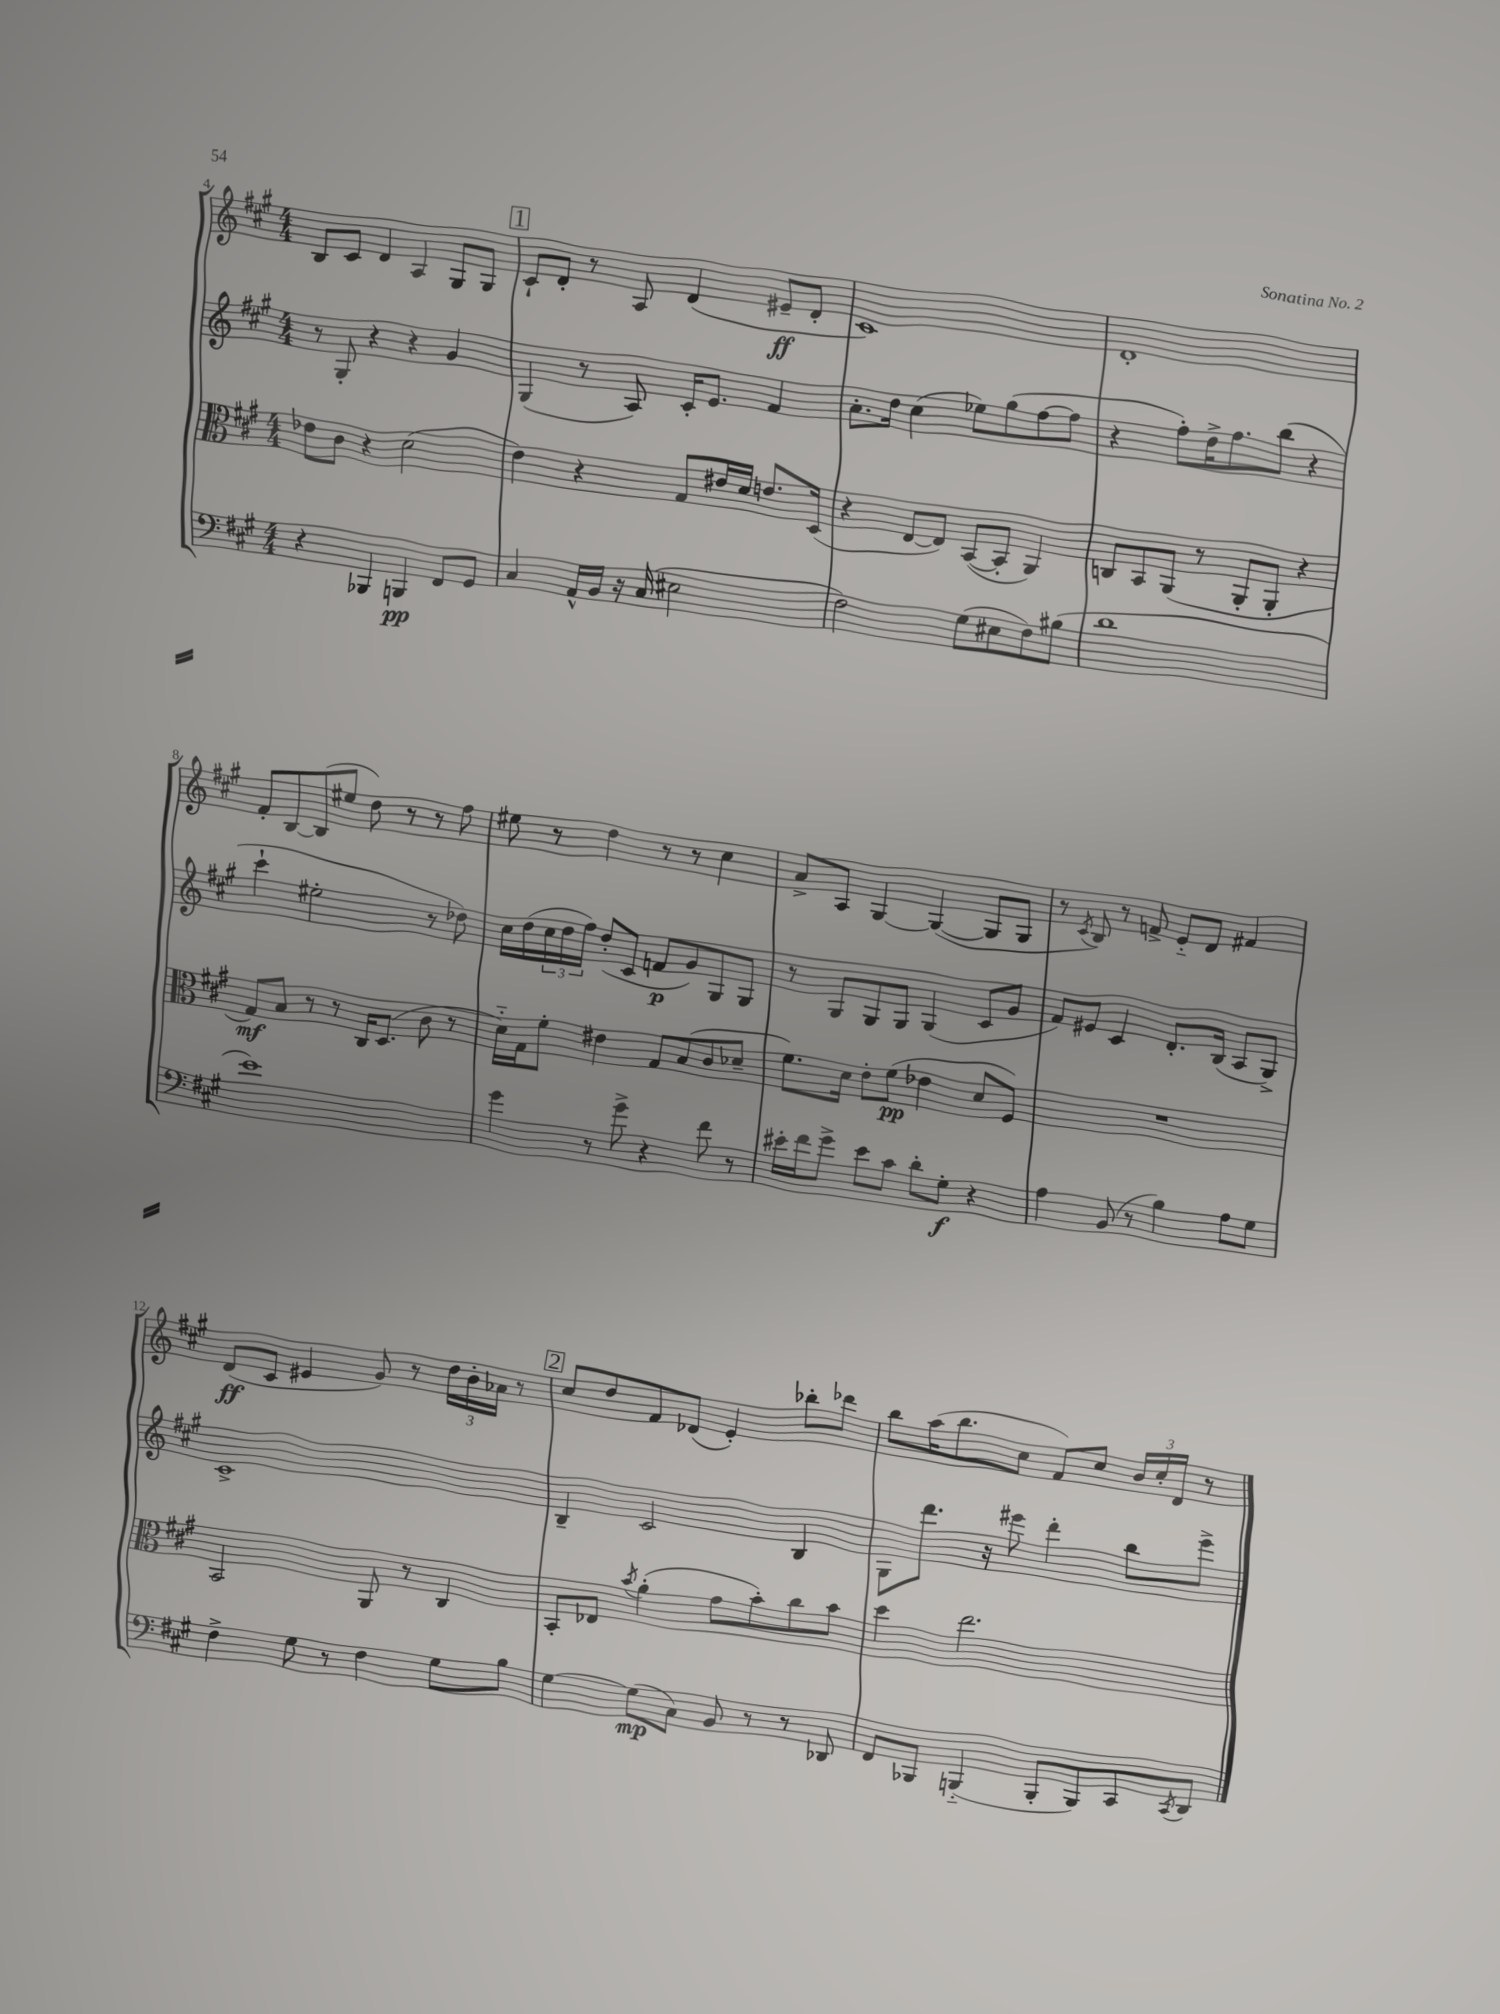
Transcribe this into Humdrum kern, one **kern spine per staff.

**kern	**dynam	**kern	**dynam	**kern	**dynam	**kern	**dynam
*part4	*part4	*part3	*part3	*part2	*part2	*part1	*part1
*staff4	*staff4	*staff3	*staff3	*staff2	*staff2	*staff1	*staff1
*clefF4	*	*clefC3	*	*clefG2	*	*clefG2	*
*k[f#c#g#]	*	*k[f#c#g#]	*	*k[f#c#g#]	*	*k[f#c#g#]	*
*M4/4	*	*M4/4	*	*M4/4	*	*M4/4	*
=4	=4	=4	=4	=4	=4	=4	=4
4r	.	8e-X\L	.	8r	.	8B/L	.
.	.	8c#\J	.	8G#'/	.	8c#/J	.
4BBB-X/	.	4r	.	4r	.	4d/	.
4BBBn/	pp	(2d\	.	4r	.	4A/	.
8FF#/L	.	.	.	4g#/	.	8G#/L	.
8GG#/J	.	.	.	.	.	8G#/J	.
!!LO:REH:place=s1:t=1
=5	=5	=5	=5	=5	=5	=5	=5
4C#/	.	4e\)	.	(4G#/	.	8c#`/L	.
.	.	.	.	.	.	8d'/J	.
16AA^^/LL	.	4r	.	8r	.	8r	.
16BB/JJ	.	.	.	.	.	.	.
16r	.	.	.	8A/)	.	8A/	.
(16C#/	.	.	.	.	.	.	.
2E#X\	.	8G#/L	.	16c#'/KL	.	(4d/	.
.	.	.	.	8.e/J	.	.	.
.	.	16e#X/L	.	.	.	.	.
.	.	16d/JJ	.	.	.	.	.
.	.	8.en/L	.	4f#/	.	8e#X~/L	ff
.	.	.	.	.	.	8d'/J	.
.	.	(16D/Jk	.	.	.	.	.
=6	=6	=6	=6	=6	=6	=6	=6
2F#\)	.	4r	.	8.a'\L	.	1c#)	.
.	.	.	.	16dd\Jk	.	.	.
.	.	[8E/L	.	(4cc#\	.	.	.
.	.	8E/J])	.	.	.	.	.
(8G#\L	.	([8BB/L	.	8ee-X\L)	.	.	.
8E#X\	.	8BB'/J]	.	(8gg#\	.	.	.
8F#\)	.	4AA/)	.	[8ff#\	.	.	.
(8B#X\J	.	.	.	8ff#\J]	.	.	.
=7	=7	=7	=7	=7	=7	=7	=7
1d	.	8Cn/L	.	4r	.	1d'	.
.	.	8BB/	.	.	.	.	.
.	.	(8AA/J	.	8ff#'\L)	.	.	.
.	.	8r	.	16dd^\K	.	.	.
.	.	.	.	8.ff#\	.	.	.
.	.	8AA'/L	.	.	.	.	.
.	.	8AA'/J	.	(8bb\J	.	.	.
.	.	4r	.	4r	.	.	.
!!LO:LB:g=z
=8	=8	=8	=8	=8	=8	=8	=8
1e)	.	8G#/L)	mf	4ccc#`\	.	8f#'/L	.
.	.	8B/J	.	.	.	[8B/	.
.	.	8r	.	2ee#X'\	.	(8B/]	.
.	.	8r	.	.	.	8ee#X/J	.
.	.	16C#/KL	.	.	.	8dd\)	.
.	.	(8.D/J	.	.	.	.	.
.	.	.	.	.	.	8r	.
.	.	8c#\	.	8r	.	8r	.
.	.	8r	.	8dd-X\)	.	8ff#\	.
=9	=9	=9	=9	=9	=9	=9	=9
4g#\	.	16d\LL)	.	16cc#\LL	.	8ee#X\	.
.	.	16G#\J	.	(16dd\	.	.	.
.	.	8f#'\J	.	24cc#\	.	8r	.
.	.	.	.	24dd\	.	.	.
.	.	.	.	24ff#\JJ)	.	.	.
8r	.	4e#X\	.	(8dd'/L	.	4dd\	.
8g#^\	.	.	.	8c#/J	.	.	.
4r	.	8G#/L	.	8fn/L	p	8r	.
.	.	(8B/	.	8g#/)	.	8r	.
8f#\	.	8c#/	.	8G#/	.	4cc#\	.
8r	.	8d-X~/J	.	8G#/J	.	.	.
=10	=10	=10	=10	=10	=10	=10	=10
16e#X'\LL	.	8.f#\L)	.	8r	.	8a^/L	.
16f#\J	.	.	.	.	.	.	.
8g#^\J	.	.	.	8G#/L	.	8A/J	.
.	.	16d\Jk	.	.	.	.	.
8e#\L	.	8e'\L	.	8G#/	.	[4G#/	.
8c#\J	.	(8f#\J	pp	8G#/J	.	.	.
8d'\L	.	4e-X\	.	(4G#/	.	(4G#/_	.
8G#'\J	f	.	.	.	.	.	.
4r	.	8d/L	.	8c#/L	.	8G#/L]	.
.	.	8F#/J)	.	8g#/J	.	8G#/J	.
=11	=11	=11	=11	=11	=11	=11	=11
4A\	.	1r	.	8f#/L)	.	8r	.
.	.	.	.	.	.	8qc#/	.
.	.	.	.	8e#X/J	.	8B/)	.
(8BB/	.	.	.	4c#/	.	8r	.
8r	.	.	.	.	.	8fn^/	.
4B\)	.	.	.	8.d'/L	.	8e/L	.
.	.	.	.	.	.	8d/J	.
.	.	.	.	(16B/Jk	.	.	.
8A\L	.	.	.	8A/L	.	4f#X/	.
8G#\J	.	.	.	8G#^/J)	.	.	.
!!LO:LB:g=z
=12	=12	=12	=12	=12	=12	=12	=12
4F#^\	.	2BB/	.	1c#^	.	(8d/L	ff
.	.	.	.	.	.	8c#/J	.
8G#\	.	.	.	.	.	4e#X/	.
8r	.	.	.	.	.	.	.
4F#\	.	8AA/	.	.	.	8g#/)	.
.	.	8r	.	.	.	8r	.
8G#\L	.	4C#/	.	.	.	24dd\LL	.
.	.	.	.	.	.	24b'\	.
.	.	.	.	.	.	24a-X\JJ	.
8B\J	.	.	.	.	.	8r	.
!!LO:REH:place=s1:t=2
=13	=13	=13	=13	=13	=13	=13	=13
[4G#\	.	8BB'/L	.	4B~/	.	8cc#/L	.
.	.	8E-X/J	.	.	.	8dd/	.
.	.	8qb/	.	.	.	.	.
(8G#\L]	mp	(4a'\	.	2c#/	.	8f#/	.
8C#\J)	.	.	.	.	.	(8d-X/J	.
8BB/	.	8g#\L	.	.	.	4e'/)	.
8r	.	8b'\)	.	.	.	.	.
8r	.	8cc#\	.	4B/	.	8bb-X'\L	.
8DD-X/	.	8b\J	.	.	.	8ddd-X\J	.
=14	=14	=14	=14	=14	=14	=14	=14
8FF#/L	.	4dd\	.	8G#\L	.	8bb\L	.
8BBB-X/J	.	.	.	8.ddd\J	.	(16aa\K	.
.	.	.	.	.	.	8.bb\	.
(4BBBn/	.	2.ee\	.	.	.	.	.
.	.	.	.	16r	.	.	.
.	.	.	.	8eee#X\	.	8cc#\J	.
8BBB'/L	.	.	.	4ddd'\	.	8f#/L)	.
8BBB/)	.	.	.	.	.	8cc#/J	.
8CC#/	.	.	.	8bb\L	.	24b/LL	.
.	.	.	.	.	.	24cc#'/	.
.	.	.	.	.	.	24d/JJ	.
8qCC#/	.	.	.	.	.	.	.
8DD/J	.	.	.	8eee#^\J	.	8r	.
==	==	==	==	==	==	==	==
*-	*-	*-	*-	*-	*-	*-	*-
